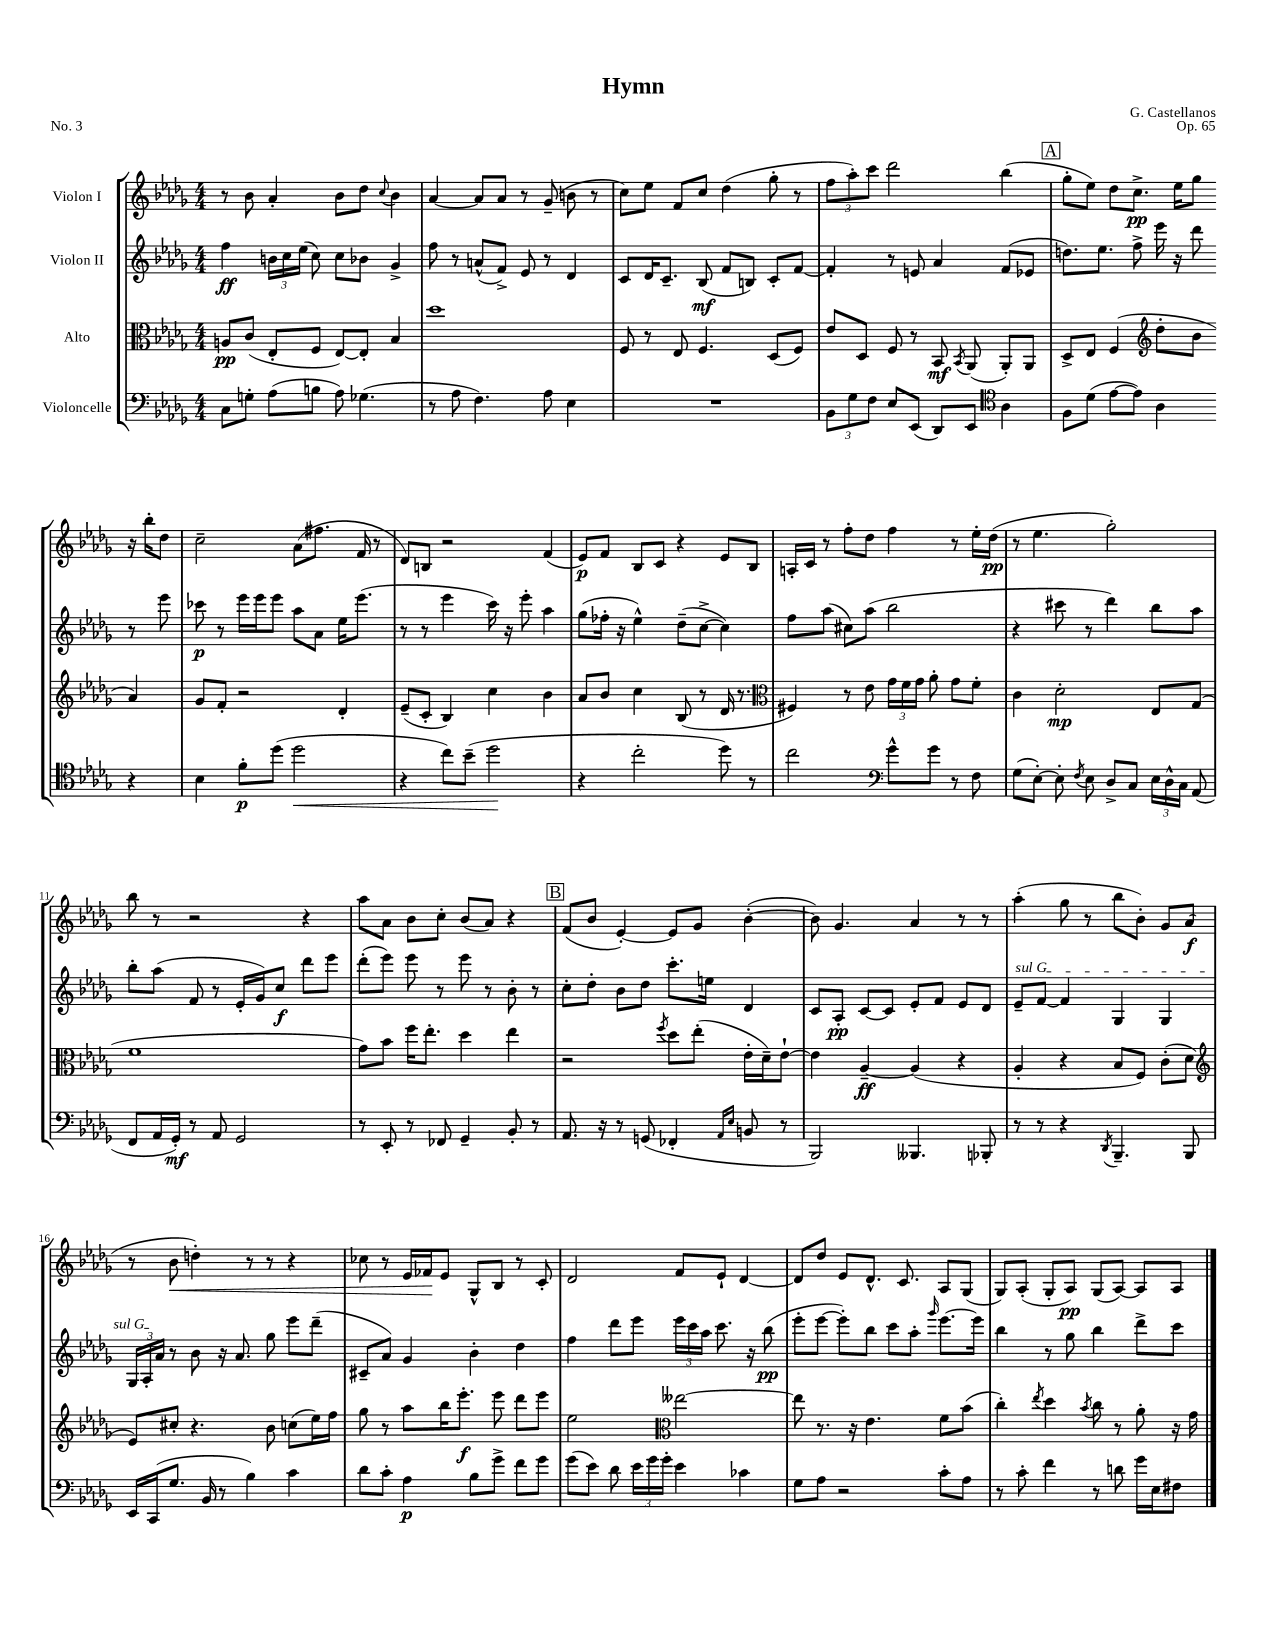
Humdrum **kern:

**kern	**dynam	**kern	**dynam	**kern	**dynam	**kern	**dynam
*part4	*part4	*part3	*part3	*part2	*part2	*part1	*part1
*staff4	*staff4	*staff3	*staff3	*staff2	*staff2	*staff1	*staff1
*I"Violoncelle	*	*I"Alto	*	*I"Violon II	*	*I"Violon I	*
*clefF4	*	*clefC3	*	*clefG2	*	*clefG2	*
*k[b-e-a-d-g-]	*	*k[b-e-a-d-g-]	*	*k[b-e-a-d-g-]	*	*k[b-e-a-d-g-]	*
*M4/4	*	*M4/4	*	*M4/4	*	*M4/4	*
=1	=1	=1	=1	=1	=1	=1	=1
8C\L	.	8An/L	pp	4ff\	ff	8r	.
8Gn'\J	.	(8c/J	.	.	.	8b-\	.
(8A-\L	.	8E-'/L	.	24bn\LL	.	4a-'/	.
.	.	.	.	24cc\	.	.	.
.	.	.	.	(24ee-\JJ	.	.	.
8Bn\J	.	8F/J	.	8cc\)	.	.	.
8A-\)	.	[8E-/L)	.	8cc\L	.	8b-\L	.
(4.G-X\	.	8E-'/J]	.	8b-X\J	.	8dd-\J	.
.	.	.	.	.	.	8qqcc/	.
.	.	4B-/	.	4g-^/	.	4b-\	.
=2	=2	=2	=2	=2	=2	=2	=2
8r	.	1dd-	.	8ff\	.	[4a-/	.
8A-\	.	.	.	8r	.	.	.
4.F\)	.	.	.	(8an^^/L	.	8a-/L]	.
.	.	.	.	8f^/J)	.	8a-/J	.
.	.	.	.	8e-/	.	8r	.
8A-\	.	.	.	8r	.	(8g-~/	.
4E-\	.	.	.	4d-/	.	8bn\	.
.	.	.	.	.	.	8r	.
=3	=3	=3	=3	=3	=3	=3	=3
1r	.	8F/	.	8c/L	.	8cc\L)	.
.	.	8r	.	16d-/K	.	8ee-\J	.
.	.	.	.	8.c~/J	.	.	.
.	.	8E-/	.	.	.	8f/L	.
.	.	4.F/	.	(8B-/	mf	8cc/J	.
.	.	.	.	8f/L	.	(4dd-\	.
.	.	.	.	8Bn/J)	.	.	.
.	.	(8D-/L	.	8c'/L	.	8gg-'\	.
.	.	8F/J)	.	[8f/J	.	8r	.
=4	=4	=4	=4	=4	=4	=4	=4
12BB-\L	.	8e-/L	.	4f'/]	.	12ff\L	.
12G-\	.	.	.	.	.	12aa-'\)	.
.	.	8D-/J	.	.	.	.	.
12F\J	.	.	.	.	.	12ccc\J	.
8E-/L	.	8F/	.	8r	.	2ddd-\	.
(8EE-/J	.	8r	.	8en/	.	.	.
8DD-/L)	.	8BB-/	mf	4a-/	.	.	.
.	.	8qBB-/	.	.	.	.	.
8EE-/J	.	(8AA-/	.	.	.	.	.
*clefC4	*	*	*	*	*	*	*
4A-\	.	8AA-'/L)	.	(8f/L	.	(4bb-\	.
.	.	8AA-/J	.	8e-X/J	.	.	.
!!LO:REH:place=s1:t=A
=5	=5	=5	=5	=5	=5	=5	=5
8F\L	.	8D-^/L	.	8.ddn\L)	.	8gg-'\L	.
(8d-\J	.	8E-/J	.	.	.	8ee-\J)	.
.	.	.	.	8.ee-\J	.	.	.
[8e-\L	.	(4F/	.	.	.	8dd-\L	.
8e-\J])	.	.	.	8ff^\	.	8.cc^\J	pp
*	*	*clefG2	*	*	*	*	*
4A-\	.	8dd-'\L	.	16eee-\	.	.	.
.	.	.	.	16r	.	16ee-\KL	.
.	.	8b-\J	.	8ddd-\	.	8gg-\J	.
4r	.	4a-/)	.	8r	.	16r	.
.	.	.	.	.	.	16bb-'\KL	.
.	.	.	.	8eee-\	.	8dd-\J	.
!!LO:LB:g=z
=6	=6	=6	=6	=6	=6	=6	=6
4B-\	.	8g-/L	.	8ccc-X\	p	2cc~\	.
.	.	8f'/J	.	8r	.	.	.
8f'\L	p	2r	.	16eee-\LL	.	.	.
.	.	.	.	16eee-\J	.	.	.
(8dd-\J	.	.	.	8eee-\J	.	.	.
!	!LO:HP:b	!	!	!	!	!	!
2dd-\	<	.	.	8aa-\L	.	(8a-\L	.
.	.	.	.	8a-\J	.	8.ff#X\J	.
.	.	4d-'/	.	16ee-\KL	.	.	.
.	.	.	.	(8.eee-\J	.	16f/	.
.	.	.	.	.	.	8r	.
=7	=7	=7	=7	=7	=7	=7	=7
4r	.	(8e-~/L	.	8r	.	8d-/L)	.
.	.	8c'/J	.	8r	.	8Bn/J	.
8cc\L)	.	4B-/)	.	4eee-\	.	2r	.
(8b-~\J	.	.	.	.	.	.	.
2dd-\	.	4cc\	.	16ccc\)	.	.	.
.	.	.	.	16r	.	.	.
.	.	.	.	8eee-'\	.	.	.
.	.	4b-\	.	4aa-\	.	(4f/	.
.	[	.	.	.	.	.	.
=8	=8	=8	=8	=8	=8	=8	=8
4r	.	8a-/L	.	(8gg-\L	.	8e-/L)	p
.	.	8b-/J	.	16ff-X'\Jk	.	8f/J	.
.	.	.	.	16r	.	.	.
2cc'\	.	4cc\	.	4ee-^^\)	.	8B-/L	.
.	.	.	.	.	.	8c/J	.
.	.	(8B-/	.	(8dd-~\L	.	4r	.
.	.	8r	.	[8cc^\J	.	.	.
8dd-\)	.	16d-/	.	4cc\])	.	8e-/L	.
.	.	8.r	.	.	.	.	.
8r	.	.	.	.	.	8B-/J	.
=9	=9	=9	=9	=9	=9	=9	=9
*	*	*clefC3	*	*	*	*	*
2cc\	.	4F#X/)	.	8ff\L	.	16An'/LL	.
.	.	.	.	.	.	16c/JJ	.
.	.	.	.	(8aa-\J	.	8r	.
.	.	8r	.	8cc#X\L)	.	8ff'\L	.
.	.	8e-\	.	(8aa-\J	.	8dd-\J	.
*clefF4	*	*	*	*	*	*	*
8g-^^\L	.	24g-\LL	.	2bb-\	.	4ff\	.
.	.	24f\	.	.	.	.	.
.	.	24g-\JJ	.	.	.	.	.
8g-\J	.	8a-'\	.	.	.	.	.
8r	.	8g-\L	.	.	.	8r	.
8F\	.	8f'\J	.	.	.	16ee-'\LL	.
.	.	.	.	.	.	(16dd-\JJ	pp
=10	=10	=10	=10	=10	=10	=10	=10
(8G-\L	.	4c\	.	4r	.	8r	.
[8E-'\J)	.	.	.	.	.	4.ee-\	.
8E-'\]	.	2d-'\	mp	8ccc#X\	.	.	.
8qF/	.	.	.	.	.	.	.
8E-\	.	.	.	8r	.	.	.
8D-^/L	.	.	.	4ddd-\)	.	2gg-'\)	.
8C/J	.	.	.	.	.	.	.
24E-\LL	.	8E-/L	.	8bb-\L	.	.	.
24D-^^\	.	.	.	.	.	.	.
24C\JJ	.	.	.	.	.	.	.
(8AA-/	.	(8G-/J	.	8aa-\J	.	.	.
!!LO:LB:g=z
=11	=11	=11	=11	=11	=11	=11	=11
8FF/L	.	1f	.	8bb-'\L	.	8bb-\	.
16AA-/L	.	.	.	(8aa-\J	.	8r	.
16GG-'/JJ)	mf	.	.	.	.	.	.
8r	.	.	.	8f/	.	2r	.
8AA-/	.	.	.	8r	.	.	.
2GG-/	.	.	.	16e-'/LL	.	.	.
.	.	.	.	16g-/J)	.	.	.
.	.	.	.	8cc/J	f	.	.
.	.	.	.	8ddd-\L	.	4r	.
.	.	.	.	8eee-\J	.	.	.
=12	=12	=12	=12	=12	=12	=12	=12
8r	.	8g-\L)	.	(8ddd-'\L	.	8aa-\L	.
8EE-'/	.	8b-\J	.	8eee-\J)	.	8a-\J	.
8r	.	16ff\KL	.	8eee-\	.	8b-\L	.
.	.	8.ee-'\J	.	.	.	.	.
8FF-X/	.	.	.	8r	.	8cc'\J	.
4GG-~/	.	4dd-\	.	8eee-\	.	(8b-/L	.
.	.	.	.	8r	.	8a-/J)	.
8BB-'/	.	4ee-\	.	8b-'\	.	4r	.
8r	.	.	.	8r	.	.	.
!!LO:REH:place=s1:t=B
=13	=13	=13	=13	=13	=13	=13	=13
8.AA-/	.	2r	.	8cc'\L	.	(8f/L	.
.	.	.	.	8dd-'\J	.	8b-/J	.
16r	.	.	.	.	.	.	.
8r	.	.	.	8b-\L	.	[4e-'/)	.
(8GGn/	.	.	.	8dd-\J	.	.	.
.	.	8qff/	.	.	.	.	.
4FF-X'/	.	8dd-\L	.	8.ccc'\L	.	8e-/L]	.
.	.	(8ee-'\J	.	.	.	8g-/J	.
.	.	.	.	16een\Jk	.	.	.
16qqAA-/LL	.	.	.	.	.	.	.
16qqE-/JJ	.	.	.	.	.	.	.
8BBn/	.	16e-'\LL	.	4d-/	.	([4b-'\	.
.	.	16d-~\J)	.	.	.	.	.
8r	.	[8e-`\J	.	.	.	.	.
=14	=14	=14	=14	=14	=14	=14	=14
2BBB-/)	.	4e-\]	.	8c/L	.	8b-\])	.
.	.	.	.	8A-'/J	pp	4.g-/	.
.	.	[4A-~/	ff	[8c/L	.	.	.
.	.	.	.	8c/J]	.	.	.
4.BBB--X/	.	(4A-/]	.	8e-'/L	.	4a-/	.
.	.	.	.	8f/J	.	.	.
.	.	4r	.	8e-/L	.	8r	.
8BBB-X'/	.	.	.	8d-/J	.	8r	.
=15	=15	=15	=15	=15	=15	=15	=15
!	!	!	!	!LO:TX:a:i:t=sul G	!	!	!
8r	.	4A-'/	.	8e-~/L	.	(4aa-'\	.
8r	.	.	.	[8f/J	.	.	.
4r	.	4r	.	4f/]	.	8gg-\	.
.	.	.	.	.	.	8r	.
8qDD-/	.	.	.	.	.	.	.
4.BBB-~/	.	8B-/L	.	4G-/	.	8bb-\L	.
.	.	8F/J)	.	.	.	8b-'\J)	.
.	.	(8c'\L	.	4G-/	.	8g-/L	.
8BBB-/	.	8d-\J	.	.	.	(8a-/J	f
!!LO:LB:g=z
=16	=16	=16	=16	=16	=16	=16	=16
*	*	*clefG2	*	*	*	*	*
16EE-/LL	.	8e-/L)	.	24G-/LL	.	8r	.
.	.	.	.	24A-'/	.	.	.
(16CC/J	.	.	.	.	.	.	.
.	.	.	.	24a-/JJ	.	.	.
!	!	!	!	!	!	!	!LO:HP:b
8.G-/J	.	8cc#X'/J	.	8r	.	8b-\	<
.	.	4.r	.	8b-\	.	4ddn'\)	.
16BB-/	.	.	.	.	.	.	.
8r	.	.	.	16r	.	.	.
.	.	.	.	8.a-/	.	.	.
4B-\)	.	.	.	.	.	8r	.
.	.	8b-\	.	8gg-\	.	8r	.
4c\	.	(8ccn\L	.	8eee-\L	.	4r	.
.	.	16ee-\L)	.	(8ddd-~\J	.	.	.
.	.	16ff\JJ	.	.	.	.	.
=17	=17	=17	=17	=17	=17	=17	=17
8d-\L	.	8gg-\	.	8c#X~/L	.	8cc-X\	.
8c'\J	.	8r	.	8a-/J)	.	8r	.
4A-\	p	8aa-\L	.	4g-/	.	16e-/LL	.
.	.	.	.	.	.	16f-X/J	.
.	.	16bb-\K	.	.	.	8e-/J	[
.	.	8.eee-'\J	f	.	.	.	.
8B-\L	.	.	.	4b-'\	.	8G-^^/L	.
8g-^\J	.	8eee-\	.	.	.	8B-/J	.
8f\L	.	8ddd-\L	.	4dd-\	.	8r	.
8g-\J	.	8eee-\J	.	.	.	8c'/	.
=18	=18	=18	=18	=18	=18	=18	=18
(8g-\L	.	2ee-\	.	4ff\	.	2d-/	.
8e-\J)	.	.	.	.	.	.	.
8d-\	.	.	.	8ddd-\L	.	.	.
24e-\LL	.	.	.	8eee-\J	.	.	.
24g-\	.	.	.	.	.	.	.
24g-'\JJ	.	.	.	.	.	.	.
*	*	*clefC3	*	*	*	*	*
4e-\	.	[2ee--X\	.	24eee-\LL	.	8f/L	.
.	.	.	.	24ccc\	.	.	.
.	.	.	.	24aa-\JJ	.	.	.
.	.	.	.	8.ccc\	.	8e-`/J	.
4c-X\	.	.	.	.	.	[4d-/	.
.	.	.	.	16r	.	.	.
.	.	.	.	(8bb-\	pp	.	.
=19	=19	=19	=19	=19	=19	=19	=19
8G-\L	.	8ee--\]	.	8eee-'\L	.	8d-/L]	.
8A-\J	.	8.r	.	[8eee-\J	.	8dd-/J	.
2r	.	.	.	8eee-'\L])	.	8e-/L	.
.	.	16r	.	.	.	.	.
.	.	4.e-\	.	8bb-\J	.	8.d-^^/J	.
.	.	.	.	8ccc\L	.	.	.
.	.	.	.	.	.	8.c/	.
.	.	.	.	8aa-'\J	.	.	.
.	.	.	.	16qqggg-/	.	.	.
8c'\L	.	8f\L	.	[8.eee-\L	.	8A-/L	.
8A-\J	.	(8b-\J	.	.	.	(8G-/J	.
.	.	.	.	16eee-\Jk]	.	.	.
=20	=20	=20	=20	=20	=20	=20	=20
8r	.	4cc'\)	.	4bb-\	.	8G-/L)	.
8c'\	.	.	.	.	.	(8A-'/J	.
.	.	8qee-/	.	.	.	.	.
4f\	.	4dd-\	.	8r	.	8G-'/L	.
.	.	.	.	8gg-\	.	8A-/J)	pp
.	.	8qb-/	.	.	.	.	.
8r	.	8cc\	.	4bb-\	.	(8G-/L	.
8dn\	.	8r	.	.	.	[8A-/J)	.
16g-\LL	.	8a-'\	.	8ddd-^\L	.	8A-/L]	.
16E-\J	.	.	.	.	.	.	.
8F#X\J	.	16r	.	8ccc\J	.	8A-/J	.
.	.	16g-\	.	.	.	.	.
==	==	==	==	==	==	==	==
*-	*-	*-	*-	*-	*-	*-	*-
